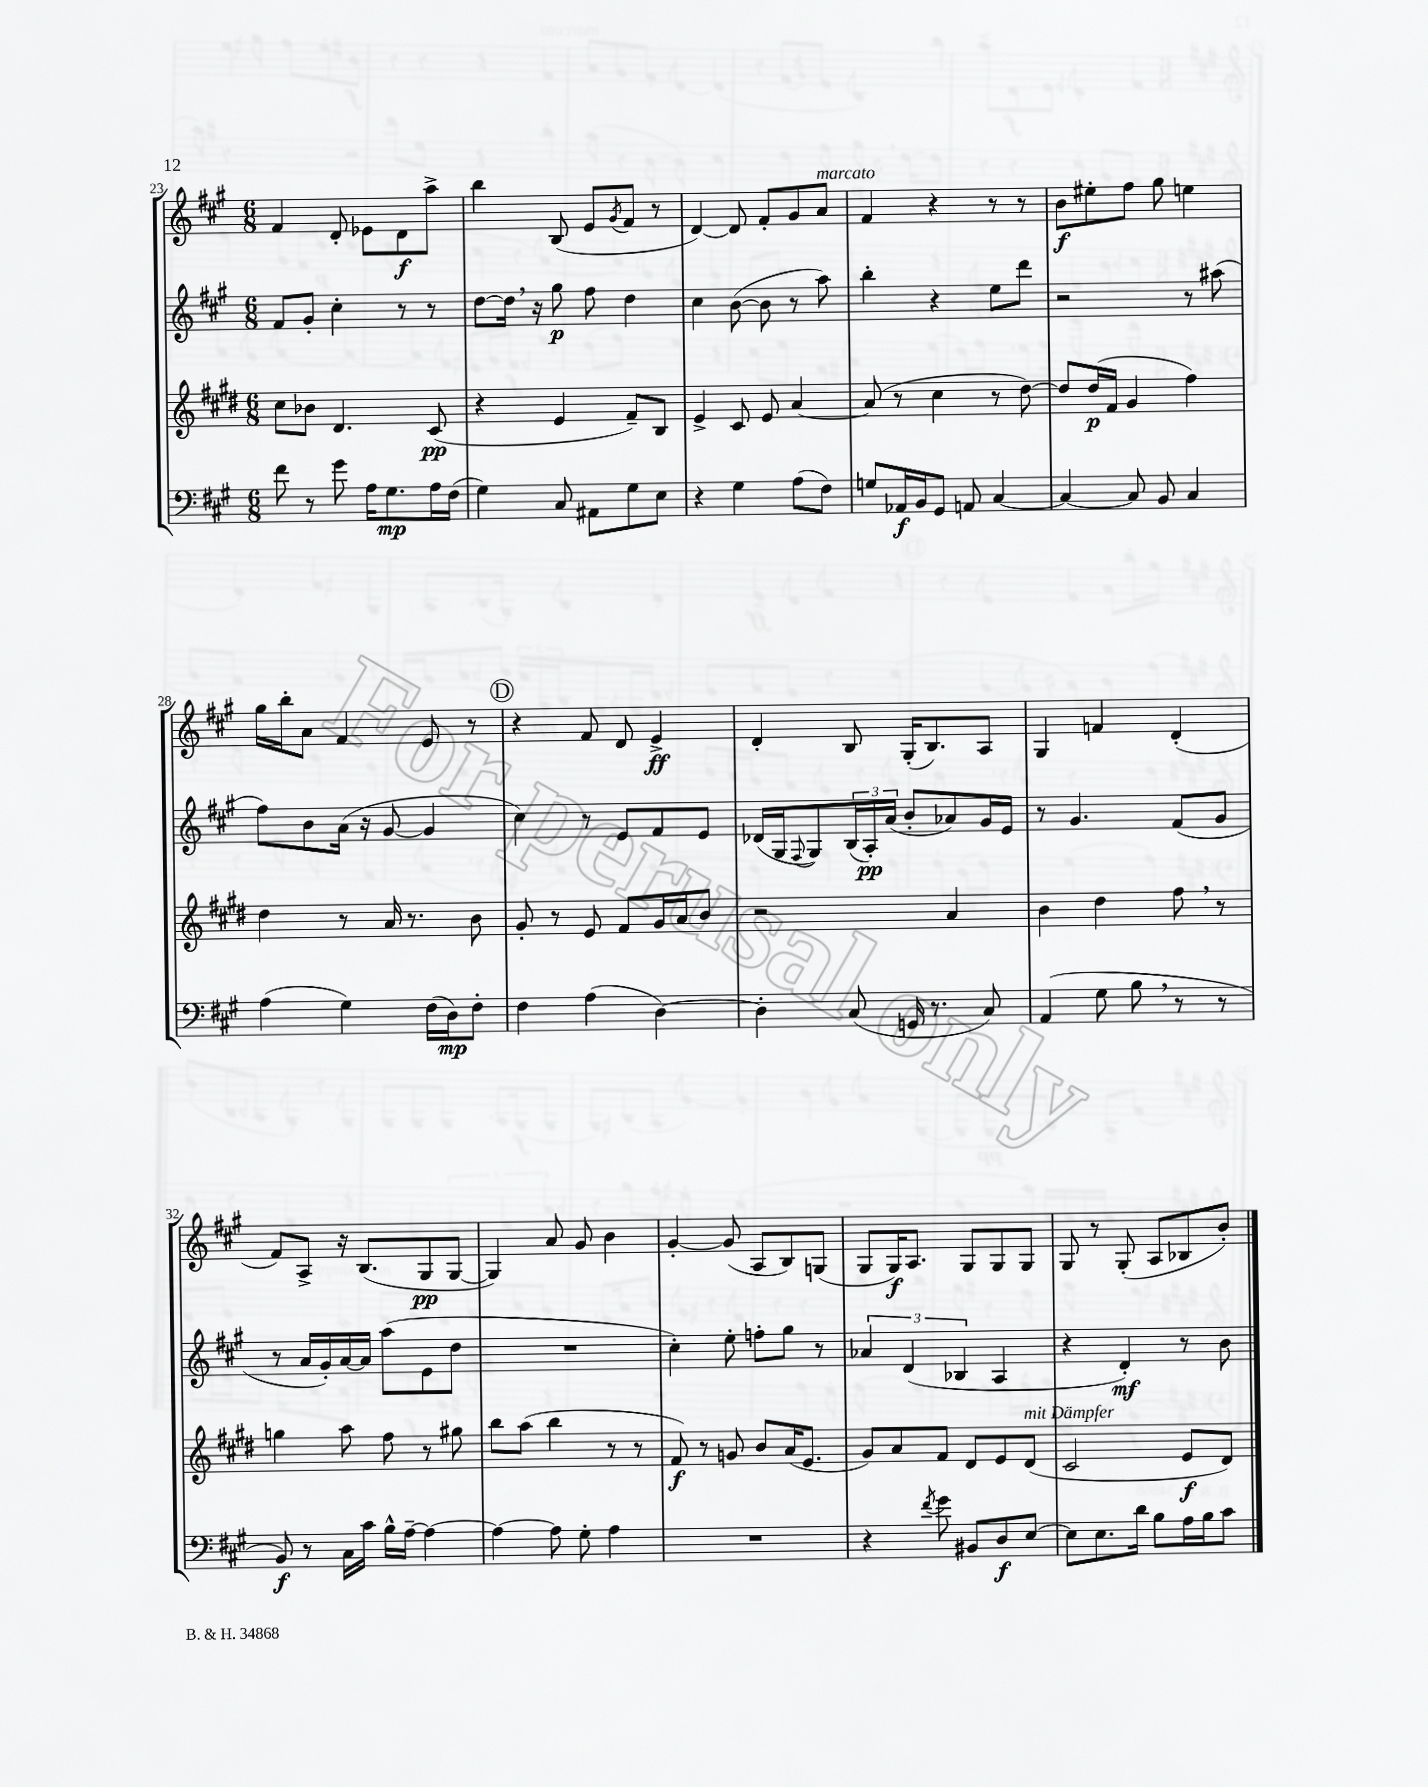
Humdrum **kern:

**kern	**kern	**kern	**kern
*staff4	*staff3	*staff2	*staff1
*clefF4	*clefG2	*clefG2	*clefG2
*k[f#c#g#]	*k[f#c#g#d#]	*k[f#c#g#]	*k[f#c#g#]
*M6/8	*M6/8	*M6/8	*M6/8
8f#	8cc#	8f#	4f#
8r	8b-	8g#'	.
8g#	4.d#	4cc#'	8d'
16A	.	.	8e-
8.G#	.	.	.
.	.	8r	8d
16A	(8c#	8r	8aa^
(16F#	.	.	.
=	=	=	=
4G#)	4r	[8dd	4bb
.	.	16dd]	.
.	.	16r	.
8C#	4e	8gg#	(8B
8AA#	.	8ff#	8e
.	.	.	8qg#
8G#	8f#~)	4dd	8f#
8E	8B	.	8r
=	=	=	=
4r	4e^	4cc#	[4d)
4G#	8c#	([8b	8d]
.	8e	8b]	8f#'
(8A	[4a	8r	8g#
8F#)	.	8aa)	8a
=	=	=	=
8G	(8a]	4bb'	4f#
16AA-	8r	.	.
16BB	.	.	.
8GG#	4cc#	4r	4r
8AA	.	.	.
[4C#	8r	8ee	8r
.	[8dd#)	8ddd	8r
=	=	=	=
4C#_	8dd#]	2r	8b
.	(16dd#	.	8ee#'
.	16f#	.	.
8C#]	4g#	.	8ff#
8BB	.	.	8gg#
4C#	4ff#)	8r	4ee
.	.	(8aa#	.
=	=	=	=
(4A	4dd#	8ff#)	16gg#
.	.	.	16bb'
.	.	8b	8a
4G#)	8r	(16a	4f#
.	.	16r	.
.	16a	[8g#	.
.	8.r	.	.
(16F#	.	4g#]	8e
16D)	.	.	.
8F#'	8b	.	8r
=	=	=	=
4F#	8g#'	4cc#)	4r
.	8r	.	.
(4A	8e	8r	8f#
.	8f#	8e	8d
[4D)	16g#	8f#	4e^
.	16a	.	.
.	8b	8e	.
=	=	=	=
4D']	2r	(16d-	4d'
.	.	16G#	.
.	.	8qqF#	.
.	.	8G#)	.
(8C#	.	(24B	8B
.	.	24A')	.
.	.	(24a	.
16GG	.	8b'	(16G#'
8.r	.	.	8.B)
.	4a	8a-)	.
8C#)	.	16g#	8A
.	.	16e	.
=	=	=	=
(4AA	4b	8r	4G#
.	.	4.g#	.
8G#	4dd#	.	4f
8B	.	.	.
8r	8ff#	(8f#	(4d'
8r	8r	8g#	.
=	=	=	=
8BB)	4gg	8r	8f#)
8r	.	16a	8A^
.	.	16g#')	.
16C#	8aa	[16a	16r
16c#	.	16a]	(8.B
16B^^	8ff#	(8aa	.
[16A~	.	.	.
4A_	8r	8e	8G#
.	8gg#	8dd	[8G#
=	=	=	=
4A_	8bb	2.r	4G#])
.	(8aa	.	.
8A]	4bb	.	8a
8G#'	.	.	8g#
4A	8r	.	4b
.	8r	.	.
=	=	=	=
2.r	8f#)	4cc#')	[4g#'
.	8r	.	.
.	8g	8ee'	(8g#]
.	8b	8ff'	8A
.	(16a	8gg#	8B)
.	8.e	.	.
.	.	8r	(8G
=	=	=	=
4r	8g#)	6a-	8G#
.	8a	.	16G#)
.	.	(6d	.
.	.	.	8.A
8qf#	.	.	.
8g#	8f#	.	.
.	.	6B-	.
8BB#	8d#	.	8G#
8D	8e	4A	8G#
[8E	(8d#	.	8G#
=	=	=	=
8E]	2c#	4r	8G#
8.E	.	.	8r
.	.	4d')	(8G#'
16d	.	.	.
8B	.	.	8A
16A	8e	8r	8B-
16B	.	.	.
8c#	8d#)	8b	8b')
==	==	==	==
*-	*-	*-	*-
